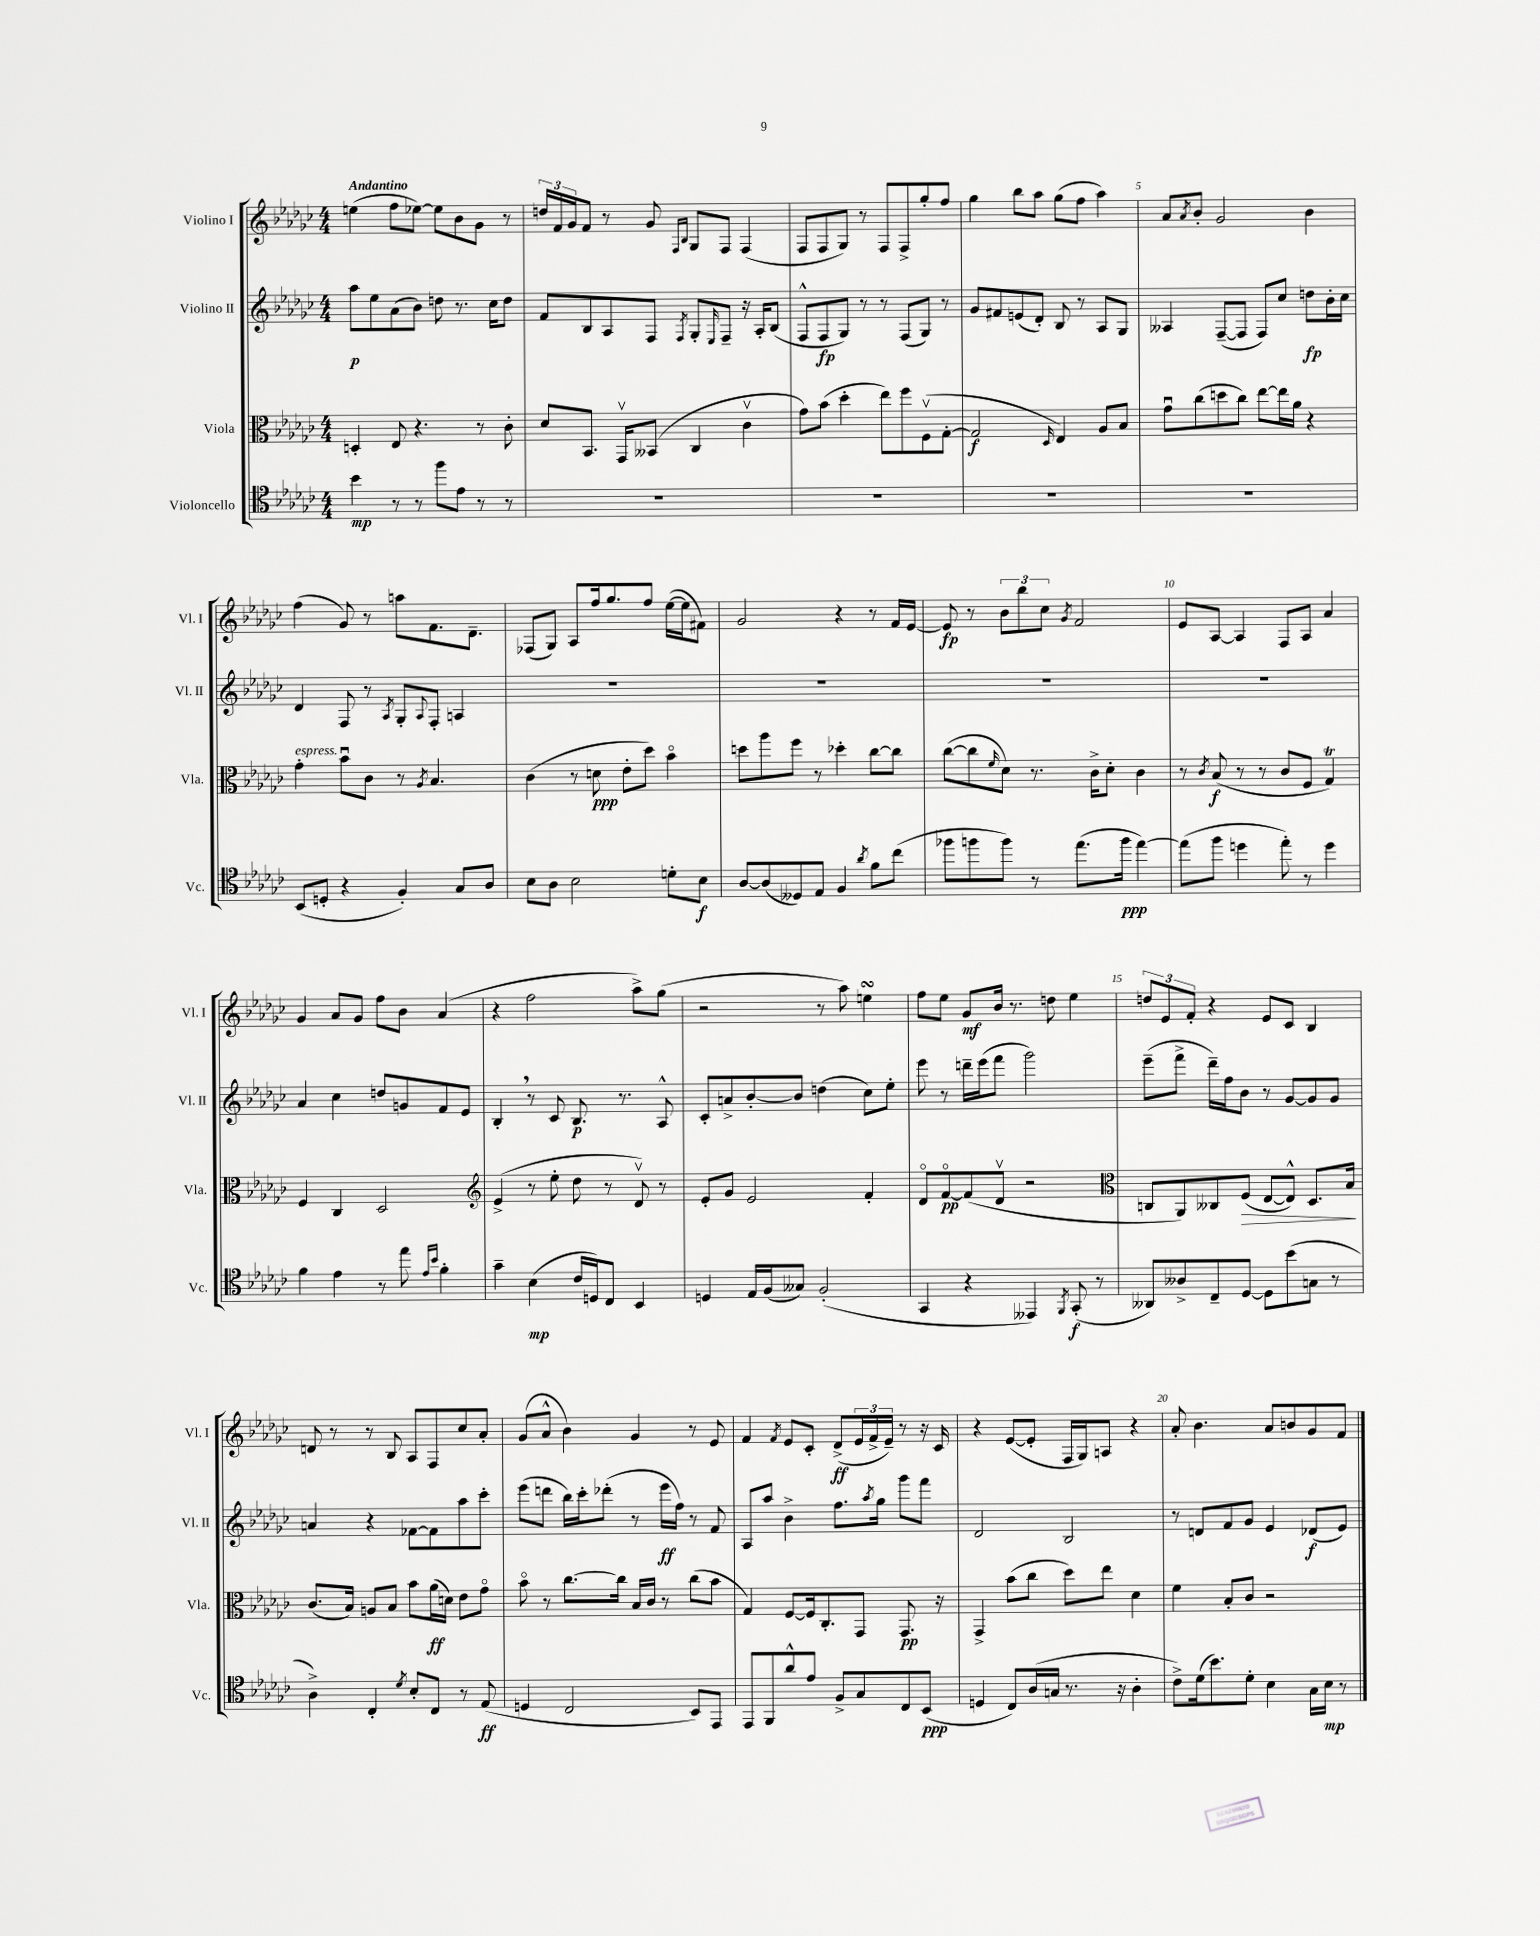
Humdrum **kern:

**kern	**dynam	**kern	**dynam	**kern	**dynam	**kern	**dynam
*part4	*part4	*part3	*part3	*part2	*part2	*part1	*part1
*staff4	*staff4	*staff3	*staff3	*staff2	*staff2	*staff1	*staff1
*I"Violoncello	*	*I"Viola	*	*I"Violino II	*	*I"Violino I	*
*I'Vc.	*	*I'Vla.	*	*I'Vl. II	*	*I'Vl. I	*
*clefC4	*	*clefC3	*	*clefG2	*	*clefG2	*
*k[b-e-a-d-g-c-]	*	*k[b-e-a-d-g-c-]	*	*k[b-e-a-d-g-c-]	*	*k[b-e-a-d-g-c-]	*
*M4/4	*	*M4/4	*	*M4/4	*	*M4/4	*
=1	=1	=1	=1	=1	=1	=1	=1
!	!	!	!	!	!	!LO:TX:a:B:t=Andantino	!
4b-\	mp	4Dn'/	.	8aa-\L	p	(4een\	.
.	.	.	.	8ee-\	.	.	.
8r	.	8E-/	.	(8a-\	.	8ff\L	.
8r	.	4.r	.	8b-\J)	.	[8ee-X\J)	.
8ff\L	.	.	.	8ddn\	.	8ee-\L]	.
8e-\J	.	.	.	8.r	.	8b-\	.
8r	.	8r	.	.	.	8g-\J	.
.	.	.	.	16cc-\KL	.	.	.
8r	.	8c-'\	.	8dd\J	.	8r	.
=2	=2	=2	=2	=2	=2	=2	=2
1r	.	8d-/L	.	8f/L	.	24ddn/LL	.
.	.	.	.	.	.	24f/	.
.	.	.	.	.	.	24g-/J	.
.	.	8.BB-/J	.	8B-/	.	8f/J	.
.	.	.	.	8A-/	.	8r	.
.	.	16GG-v/KL	.	.	.	.	.
.	.	(8BB--X/J	.	8F/J	.	8g-/	.
.	.	.	.	.	.	16qqF/LL	.
.	.	.	.	8qF/	.	16qqB-/JJ	.
.	.	4C-/	.	8G-'/L	.	8G-/L	.
.	.	.	.	16qqE-/	.	.	.
.	.	.	.	8F~/J	.	8F/J	.
.	.	4c-v\	.	16r	.	(4F/	.
.	.	.	.	16A-'/KL	.	.	.
.	.	.	.	(8B-/J	.	.	.
=3	=3	=3	=3	=3	=3	=3	=3
1r	.	8g-\L)	.	8F^^/L	.	8F/L	.
.	.	(8b-\J	.	8F/	fp	8F/	.
.	.	4dd-'\	.	8G-/J)	.	8G-/J)	.
.	.	.	.	8r	.	8r	.
.	.	8ee-\L)	.	8r	.	8F/L	.
.	.	8ff\	.	(8F/L	.	8F^/	.
.	.	(8Fv\	.	8G-/J)	.	8gg-'/	.
.	.	[8G-'\J	.	8r	.	8ff/J	.
=4	=4	=4	=4	=4	=4	=4	=4
1r	.	2G-/]	f	8g-/L	.	4gg-\	.
.	.	.	.	8f#X/	.	.	.
.	.	.	.	(8en/	.	8bb-\L	.
.	.	.	.	8d-'/J)	.	8aa-\J	.
.	.	16qqD-/	.	.	.	.	.
.	.	4E-/)	.	8B-/	.	(8gg-\L	.
.	.	.	.	8r	.	8ff\J	.
.	.	8A-/L	.	8A-/L	.	4aa-\)	.
.	.	8B-/J	.	8G-/J	.	.	.
=5	=5	=5	=5	=5	=5	=5	=5
1r	.	8g-u\L	.	4A--X/	.	8a-/L	.
.	.	.	.	.	.	8qa-/	.
.	.	(8cc-\	.	.	.	8b-'/J	.
.	.	8ddn\	.	([8F~/L	.	2g-/	.
.	.	8cc-\J)	.	8F/J]	.	.	.
.	.	[8ee-\L	.	8F/L)	.	.	.
.	.	16ee-\L]	.	8cc-/J	.	.	.
.	.	16a-\JJ	.	.	.	.	.
.	.	4r	.	8ddn\L	fp	4b-\	.
.	.	.	.	16b-'\L	.	.	.
.	.	.	.	16cc-\JJ	.	.	.
!!LO:LB:g=z
=6	=6	=6	=6	=6	=6	=6	=6
!	!	!LO:TX:a:i:t=espress.	!	!	!	!	!
(8BB-/L	.	4g-'\	.	4d-/	.	(4ff\	.
8Dn'/J	.	.	.	.	.	.	.
4r	.	8b-u\L	.	8F/	.	8g-/)	.
.	.	8c-\J	.	8r	.	8r	.
.	.	.	.	8qA-/	.	.	.
4F'/)	.	8r	.	8G-'/L	.	8aan\L	.
.	.	8qA-/	.	8qqA-/	.	.	.
.	.	4.B-/	.	8F'/J	.	8.f\	.
8G-/L	.	.	.	4An/	.	.	.
.	.	.	.	.	.	8.d-~\J	.
8A-/J	.	.	.	.	.	.	.
=7	=7	=7	=7	=7	=7	=7	=7
8B-\L	.	(4c-\	.	1r	.	(8F-X/L	.
8A-\J	.	.	.	.	.	8G-/J)	.
2B-\	.	8r	.	.	.	8A-/L	.
.	.	8dn\	ppp	.	.	16ff/k	.
.	.	.	.	.	.	8.gg-/	.
.	.	8e-'\L	.	.	.	.	.
.	.	8dd-\J)	.	.	.	8ff/J	.
8dn'\L	.	4b-\	.	.	.	([16ee-\LL	.
.	.	.	.	.	.	16ee-\J]	.
8B-\J	f	.	.	.	.	8f#X\J)	.
=8	=8	=8	=8	=8	=8	=8	=8
[8A-/L	.	8ddn\L	.	1r	.	2g-/	.
(8A-/]	.	8aa-\	.	.	.	.	.
8D--X/)	.	8ff\J	.	.	.	.	.
8E-/J	.	8r	.	.	.	.	.
4F/	.	4dd-X'\	.	.	.	4r	.
8qa-/	.	.	.	.	.	.	.
8f\L	.	[8cc-\L	.	.	.	8r	.
(8cc-\J	.	8cc-\J]	.	.	.	16f/LL	.
.	.	.	.	.	.	[16e-/JJ	.
=9	=9	=9	=9	=9	=9	=9	=9
8ff-X\L	.	([8cc-\L	.	1r	.	8e-/]	fp
8ffn\	.	8cc-\]	.	.	.	8r	.
.	.	16qqf/	.	.	.	.	.
8ff\J)	.	8d-\J)	.	.	.	12b-\L	.
.	.	.	.	.	.	12bb-\	.
8r	.	8.r	.	.	.	.	.
.	.	.	.	.	.	12cc-\J	.
.	.	.	.	.	.	8qg-/	.
(8.ee-\L	.	.	.	.	.	2f/	.
.	.	16c-^\KL	.	.	.	.	.
.	.	8d-'\J	.	.	.	.	.
16ff\Jk	ppp	.	.	.	.	.	.
[4ee-\)	.	4c-\	.	.	.	.	.
=10	=10	=10	=10	=10	=10	=10	=10
(8ee-\L]	.	8r	.	1r	.	8e-/L	.
.	.	8qc-/	.	.	.	.	.
8ff\J	.	(8B-/	f	.	.	[8A-/J	.
4ddn\	.	8r	.	.	.	4A-/]	.
.	.	8r	.	.	.	.	.
8ee-'\)	.	8c-/L	.	.	.	8F/L	.
8r	.	8F/J	.	.	.	8A-/J	.
4dd\	.	4G-T/)	.	.	.	4a-/	.
!!LO:LB:g=z
=11	=11	=11	=11	=11	=11	=11	=11
4f\	.	4F/	.	4a-/	.	4g-/	.
4e-\	.	4C-/	.	4cc-\	.	8a-/L	.
.	.	.	.	.	.	8g-/J	.
8r	.	2D-/	.	8ddn/L	.	8ff\L	.
8ee-\	.	.	.	8gn/	.	8b-\J	.
16qqe-/LL	.	.	.	.	.	.	.
16qqb-/JJ	.	.	.	.	.	.	.
4f'\	.	.	.	8f/	.	(4a-/	.
.	.	.	.	8e-/J	.	.	.
=12	=12	=12	=12	=12	=12	=12	=12
*	*	*clefG2	*	*	*	*	*
4g-~\	.	(4e-^/	.	4B-',/	.	4r	.
(4B-\	mp	8r	.	8r	.	2ff\	.
.	.	8ee-'\	.	8c-/	.	.	.
16c-/LL	.	8dd-\	.	8.B-/	p	.	.
16Dn/J)	.	.	.	.	.	.	.
8C-/J	.	8r	.	.	.	.	.
.	.	.	.	8.r	.	.	.
4BB-/	.	8d-v/)	.	.	.	8aa-^\L)	.
.	.	8r	.	8A-^^/	.	(8gg-\J	.
=13	=13	=13	=13	=13	=13	=13	=13
4Dn/	.	8e-'/L	.	8c-'/L	.	2r	.
.	.	8g-/J	.	8an^/	.	.	.
16E-/LL	.	2e-/	.	[8b-'/	.	.	.
(16F/J	.	.	.	.	.	.	.
8G--X/J)	.	.	.	8b-/J]	.	.	.
(2F'/	.	.	.	(4ddn\	.	8r	.
.	.	.	.	.	.	8aa-\)	.
.	.	4f'/	.	8cc-\L)	.	4eensSsS\	.
.	.	.	.	8ee-'\J	.	.	.
=14	=14	=14	=14	=14	=14	=14	=14
4GG-/	.	8d-/L	.	8eee-\	.	8ff\L	.
.	.	[8f/	pp	8r	.	8ee-\J	.
4r	.	(8f/]	.	16dddn~\LL	.	8g-/L	mf
.	.	.	.	(16eee-\J	.	.	.
.	.	8d-v/J	.	8fff\J	.	16b-/Jk	.
.	.	.	.	.	.	8.r	.
4EE--X/)	.	2r	.	2ggg-\)	.	.	.
.	.	.	.	.	.	8ddn\	.
8qFF/	.	.	.	.	.	.	.
(8GG-'/	f	.	.	.	.	4ee-\	.
8r	.	.	.	.	.	.	.
=15	=15	=15	=15	=15	=15	=15	=15
*	*	*clefC3	*	*	*	*	*
8AA--X/L)	.	8Cn/L	.	(8eee-~\L	.	12ddn/L	.
.	.	.	.	.	.	12e-/	.
8A--X^/	.	8AA-/)	.	8fff^\J	.	.	.
.	.	.	.	.	.	12f'/J	.
8C-~/	.	8C--X/	.	16ddd-~\LL)	.	4r	.
.	.	.	.	16ff\J	.	.	.
!	!	!	!LO:HP:b	!	!	!	!
[8D-/J	.	(8F/J	>	8b-\J	.	.	.
8D-\L]	.	[8E-/L	.	8r	.	8e-/L	.
(8b-\	.	8E-^^/J])	.	[8g-/L	.	8c-/J	.
8Gn\J	.	8.D-/L	.	8g-/]	.	4B-/	.
8r	.	.	.	8g-/J	.	.	.
.	.	16B-/Jk	.	.	.	.	.
.	.	.	]	.	.	.	.
!!LO:LB:g=z
=16	=16	=16	=16	=16	=16	=16	=16
4A-^\)	.	(8.c-/L	.	4an/	.	8dn/	.
.	.	.	.	.	.	8r	.
.	.	16B-/Jk)	.	.	.	.	.
4C-'/	.	8An/L	.	4r	.	8r	.
.	.	8B-/J	.	.	.	8B-/	.
8qd-/	.	.	.	.	.	.	.
8B-'/L	.	8b-\L	.	[8f-X\L	.	8A-/L	.
8C-/J	.	(16a-\L	ff	8f-\]	.	8F/	.
.	.	16dn\JJ)	.	.	.	.	.
8r	.	8e-\L	.	8aa-\	.	8cc-/	.
(8E-/	ff	8g-\J	.	8ccc-'\J	.	8a-'/J	.
=17	=17	=17	=17	=17	=17	=17	=17
4Dn/	.	8b-\	.	(8eee-\L	.	(8g-/L	.
.	.	8r	.	8dddn\J	.	8a-^^/J	.
2C-/	.	[8.cc-\L	.	16bb-\LL)	.	4b-\)	.
.	.	.	.	16ccc-'\J	.	.	.
.	.	.	.	(8ddd-X'\J	.	.	.
.	.	16cc-\Jk]	.	.	.	.	.
.	.	16B-/LL	.	8r	.	4g-/	.
.	.	16c-/JJ	.	.	.	.	.
.	.	8r	.	16eee-\LL	ff	.	.
.	.	.	.	16ff\JJ)	.	.	.
8BB-/L)	.	(8cc-\L	.	8r	.	8r	.
8EE-/J	.	8b-\J	.	8f/	.	8e-/	.
=18	=18	=18	=18	=18	=18	=18	=18
8EE-/L	.	4G-/)	.	8A-/L	.	4f/	.
8FF/	.	.	.	8aa-/J	.	.	.
.	.	.	.	.	.	8qf/	.
8a-^^/	.	[8F/L	.	4b-^\	.	8e-/L	.
8e-/J	.	16F/k]	.	.	.	8c-'/J	.
.	.	8.C-'/	.	.	.	.	.
8F^/L	.	.	.	8.ff\L	.	(8d-^/L	ff
8G-/	.	8GG-/J	.	.	.	24e-/L	.
.	.	.	.	.	.	24f^/	.
.	.	.	.	8qaa-/	.	.	.
.	.	.	.	16gg-\Jk	.	.	.
.	.	.	.	.	.	24e-~/JJ)	.
8C-/	.	8.GG-/	pp	8ggg-\L	.	8r	.
(8BB-/J	ppp	.	.	8fff\J	.	16r	.
.	.	16r	.	.	.	16c-/	.
=19	=19	=19	=19	=19	=19	=19	=19
4Dn/	.	4GG-^/	.	2d-/	.	4r	.
8C-/L)	.	(8b-\L	.	.	.	([8e-/L	.
(16A-/L	.	8cc-\J	.	.	.	8e-'/J]	.
16Gn/JJ	.	.	.	.	.	.	.
8.r	.	8dd-\L)	.	2B-/	.	16F/LL	.
.	.	.	.	.	.	16G-/J)	.
.	.	8ee-\J	.	.	.	8An/J	.
16r	.	.	.	.	.	.	.
4A-'\	.	4d-\	.	.	.	4r	.
=20	=20	=20	=20	=20	=20	=20	=20
8c-^\L)	.	4f\	.	8r	.	8a-'/	.
(16d-\k	.	.	.	8dn/L	.	4.b-\	.
8.b-\)	.	.	.	.	.	.	.
.	.	8B-'/L	.	8f/	.	.	.
8d-'\J	.	8c-/J	.	8g-/J	.	.	.
4B-\	.	2r	.	4e-/	.	8a-/L	.
.	.	.	.	.	.	8bn/	.
16G-\LL	.	.	.	(8d-X/L	f	8g-/	.
16B-\JJ	mp	.	.	.	.	.	.
8r	.	.	.	8e-/J)	.	8f/J	.
==	==	==	==	==	==	==	==
*-	*-	*-	*-	*-	*-	*-	*-
